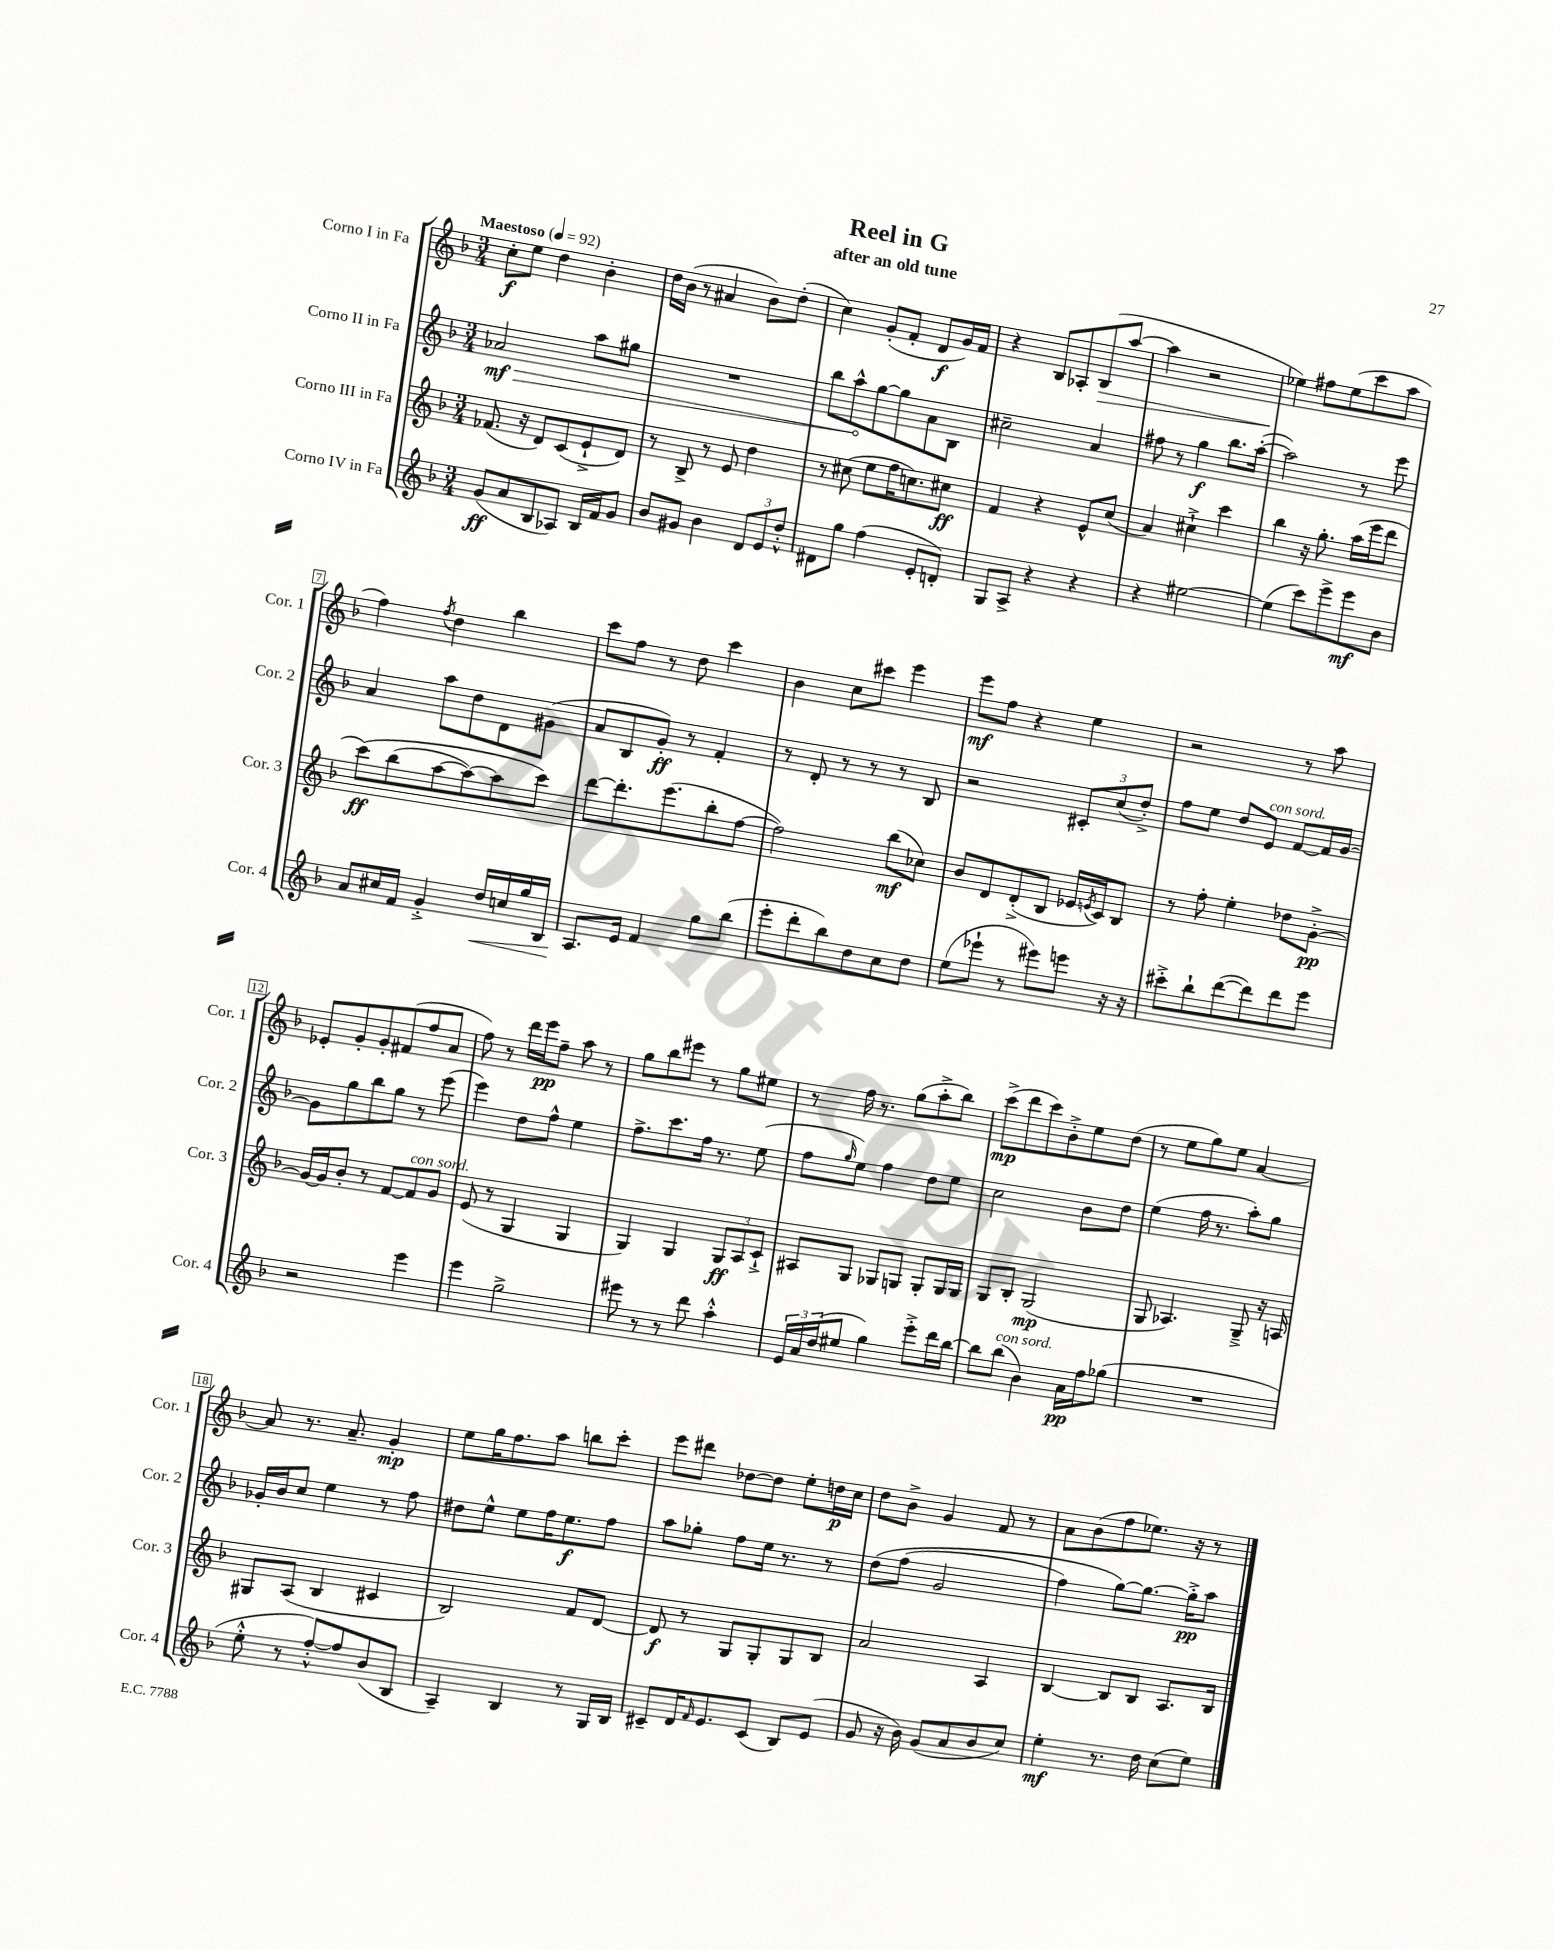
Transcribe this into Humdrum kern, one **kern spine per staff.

**kern	**dynam	**kern	**dynam	**kern	**dynam	**kern	**dynam
*part4	*part4	*part3	*part3	*part2	*part2	*part1	*part1
*staff4	*staff4	*staff3	*staff3	*staff2	*staff2	*staff1	*staff1
*I"Corno IV in Fa	*	*I"Corno III in Fa	*	*I"Corno II in Fa	*	*I"Corno I in Fa	*
*I'Cor. 4	*	*I'Cor. 3	*	*I'Cor. 2	*	*I'Cor. 1	*
*clefG2	*	*clefG2	*	*clefG2	*	*clefG2	*
*k[b-]	*	*k[b-]	*	*k[b-]	*	*k[b-]	*
*M3/4	*	*M3/4	*	*M3/4	*	*M3/4	*
*MM92	*	*MM92	*	*MM92	*	*MM92	*
=1	=1	=1	=1	=1	=1	=1	=1
!	!	!	!	!	!	!LO:TX:a:B:t=Maestoso	!
!	!	!	!	!	!LO:HP:b	!	!
(8g/L	ff	(8.f-X/	.	2a-X/	> mf	8cc'\L	f
8a/	.	.	.	.	.	8ee\J	.
.	.	16r	.	.	.	.	.
8B-/	.	8d/L)	.	.	.	4dd\	.
8A-X/J)	.	(8c/	.	.	.	.	.
16B-/LL	.	8e`^/	.	8aa\L	.	4b-'\	.
16f/J	.	.	.	.	.	.	.
8g/J	.	8d/J)	.	8gg#X\J	.	.	.
=2	=2	=2	=2	=2	=2	=2	=2
8b-/L	.	8r	.	2.r	.	16dd\LL	.
.	.	.	.	.	.	(16b-\JJ	.
8g#X/J	.	8B-^/	.	.	.	8r	.
4b-\	.	8r	.	.	.	4a#X/	.
.	.	8e/	.	.	.	.	.
12d/L	.	4dd\	.	.	.	8b-\L)	.
12e/	.	.	.	.	.	.	.
.	.	.	.	.	.	(8dd'\J	.
12dd'^^/J	.	.	.	.	.	.	.
=3	=3	=3	=3	=3	=3	=3	=3
8d#X\L	.	8r	.	8bb-\L	.	4cc\)	.
8gg\J	.	(8cc#X\	.	8aa^^\	.	.	.
(4ff\	.	8ee\L	.	[8gg\	]	(8g'/L	.
.	.	16ff\K	.	8gg\]	.	8f'/J	.
.	.	8.ccn\)	.	.	.	.	.
8e'/L	.	.	.	8a\	.	8d/L	f
8dn'/J)	.	8cc#X\J	ff	8B-\J	.	16g/L)	.
.	.	.	.	.	.	16f/JJ	.
=4	=4	=4	=4	=4	=4	=4	=4
8G/L	.	4f/	.	2cc#X~\	.	4r	.
8A^/J	.	.	.	.	.	.	.
4r	.	4r	.	.	.	8B-/L	.
.	.	.	.	.	.	8A-X'/	.
!	!	!	!	!	!	!	!LO:HP:b
4r	.	8e^^/L	.	4a/	.	(8B-/	>
.	.	(8cc/J	.	.	.	[8aa/J	.
=5	=5	=5	=5	=5	=5	=5	=5
4r	.	4a/)	.	8ff#X\	.	4aa\]	.
.	.	.	.	8r	.	.	.
[2ee#X\	.	4cc#X`^\	.	4gg\	f	2r	.
.	.	4ccc\	.	8.bb-\L	.	.	.
.	.	.	.	([16aa'\Jk	.	.	.
=6	=6	=6	=6	=6	=6	=6	=6
(4ee#\]	.	4bb-\	.	2aa\])	.	4ee-X\)	.
8ccc\L)	.	16r	.	.	.	8ff#X\L	]
.	.	8.gg'\	.	.	.	.	.
8eee^\	.	.	.	.	.	(8ee-\	.
8eee\	mf	(16aa\LL	.	8r	.	8ccc\	.
.	.	16eee\J	.	.	.	.	.
8b-\J	.	8ddd\J	.	8eee\	.	8aa\J	.
!!LO:LB:g=z
=7	=7	=7	=7	=7	=7	=7	=7
8a/L	.	(8ccc\L)	ff	4a/	.	4ff\)	.
16cc#X/L	.	(8bb-\	.	.	.	.	.
16f/JJ	.	.	.	.	.	.	.
.	.	.	.	.	.	8qff/	.
4g'^/	.	[8aa\	.	8aa\L	.	4dd\	.
.	.	8aa\_)	.	8dd\	.	.	.
!	!LO:HP:b	!	!	!	!	!	!
16dd/LL	<	8aa\]	.	8d\	.	4bb-\	.
16ccn/	.	.	.	.	.	.	.
16gg/	.	8ccc\J)	.	(8g#X\J	.	.	.
16B-/JJ	.	.	.	.	.	.	.
=8	=8	=8	=8	=8	=8	=8	=8
8.A/L	.	[8ddd\L	.	8a/L	.	8ccc\L	.
.	.	8.ddd'\]	.	8B-/	.	8ff\J	.
16e/Jk	[	.	.	.	.	.	.
4f/	.	.	.	8g'/J)	ff	8r	.
.	.	(8.eee\	.	.	.	.	.
.	.	.	.	8r	.	8dd\	.
8gg\L	.	8bb-'\	.	4f'/	.	4ccc\	.
(8bb-\J	.	[8ff\J	.	.	.	.	.
=9	=9	=9	=9	=9	=9	=9	=9
8eee'\L	.	2ff\])	.	8r	.	4b-\	.
8ddd'\	.	.	.	8d'/	.	.	.
8bb-\)	.	.	.	8r	.	8cc\L	.
8dd\	.	.	.	8r	.	8ccc#X\J	.
8cc\	.	(8bb-\L	mf	8r	.	4eee\	.
8dd\J	.	8cc-X\J)	.	8B-/	.	.	.
=10	=10	=10	=10	=10	=10	=10	=10
(8ee\L	.	8b-/L	.	2r	.	8eee\L	mf
8eee-X`\J	.	8d/	.	.	.	8ff\J	.
8r	.	(8d'^/	.	.	.	4r	.
8eee#X\L)	.	8B-/J	.	.	.	.	.
8eeen\J	.	16e-X/LL	.	12c#X'/L	.	4ee\	.
.	.	8qen/	.	.	.	.	.
.	.	16c/J)	.	.	.	.	.
.	.	.	.	(12cc/	.	.	.
16r	.	8B-/J	.	.	.	.	.
.	.	.	.	12dd'^/J)	.	.	.
16r	.	.	.	.	.	.	.
=11	=11	=11	=11	=11	=11	=11	=11
8ccc#X'^\L	.	8r	.	8ff\L	.	2r	.
8bb-`\	.	8ff'\	.	8ee\J	.	.	.
([8ddd\	.	4ee'\	.	8dd/L	.	.	.
!	!	!	!	!LO:TX:a:i:t=con sord.	!	!	!
8ddd\])	.	.	.	8e/J	.	.	.
8ddd\	.	8dd-X\L	.	[8f/L	.	8r	.
8eee\J	.	[8g'^\J	pp	16f/L]	.	8aa\	.
.	.	.	.	[16g/JJ	.	.	.
!!LO:LB:g=z
=12	=12	=12	=12	=12	=12	=12	=12
2r	.	16g/LL_	.	8g\L]	.	8e-X'/L	.
.	.	16g/J]	.	.	.	.	.
.	.	8b-'/J	.	8gg\	.	8g'/	.
.	.	8r	.	8bb-\	.	8g'/	.
.	.	[8f/L	.	8gg\J	.	(8f#X/	.
!	!	!LO:TX:a:i:t=con sord.	!	!	!	!	!
4eee\	.	8f/]	.	8r	.	8ff/	.
.	.	8g/J	.	(8eee\	.	8a/J	.
=13	=13	=13	=13	=13	=13	=13	=13
4eee\	.	(8e/	.	4eee\)	.	8ff\)	.
.	.	8r	.	.	.	8r	.
2gg^\	.	4G/	.	8dd\L	.	16ddd\LL	.
.	.	.	.	.	.	16eee\J	pp
.	.	.	.	8ff^^\J	.	8ff~\J	.
.	.	4G/	.	4ee\	.	8aa\	.
.	.	.	.	.	.	8r	.
=14	=14	=14	=14	=14	=14	=14	=14
8eee#X\	.	4G/)	.	8.ff^\L	.	8gg\L	.
8r	.	.	.	.	.	8bb-\	.
.	.	.	.	8.ccc\	.	.	.
8r	.	4G/	.	.	.	8eee#X\J	.
8ddd\	.	.	.	16ff\Jk	.	8r	.
.	.	.	.	8.r	.	.	.
4aa'^^\	.	12G/L	ff	.	.	8gg\L	.
.	.	12A/	.	.	.	.	.
.	.	.	.	(8ee\	.	8ee#X\J	.
.	.	12c`^/J	.	.	.	.	.
=15	=15	=15	=15	=15	=15	=15	=15
24e/LL	.	8A#X/L	.	8ff\L	.	8r	.
24a/	.	.	.	.	.	.	.
(24dd/J	.	.	.	.	.	.	.
.	.	.	.	16qqgg/	.	.	.
8ee#X/J	.	8G/J	.	8ee\J)	.	16ff\	.
.	.	.	.	.	.	8.r	.
4gg\)	.	8G-X/L	.	4ff\	.	.	.
.	.	8Gn/J	.	.	.	(8gg\L	.
8eee'^\L	.	8G'/L	.	8dd\L	.	8aa'^\	.
16ddd\L	.	16G/L	.	8ee\J	.	8bb-\J)	.
[16bb-\JJ	.	16G/JJ	.	.	.	.	.
=16	=16	=16	=16	=16	=16	=16	=16
8bb-\L]	.	8G/L	.	2cc\	.	(8ccc^\L	mp
!LO:TX:a:i:t=con sord.	!	!	!	!	!	!	!
(8bb-\J	.	8B-'/J	.	.	.	8ddd\	.
4b-\)	.	(2G/	mp	.	.	8ccc\)	.
.	.	.	.	.	.	8b-'^\	.
16a\LL	pp	.	.	8b-\L	.	8ee\	.
16ff\J	.	.	.	.	.	.	.
(8gg-X\J	.	.	.	8dd\J	.	(8dd\J	.
=17	=17	=17	=17	=17	=17	=17	=17
2.r	.	8G/	.	(4ee\	.	8r	.
.	.	4.A-X/)	.	.	.	8ee\L	.
.	.	.	.	16ff\	.	8gg\)	.
.	.	.	.	8.r	.	.	.
.	.	.	.	.	.	8ee\J	.
.	.	8G~^/	.	8aa'\L)	.	[4a/	.
.	.	16r	.	8gg\J	.	.	.
.	.	16An/	.	.	.	.	.
!!LO:LB:g=z
=18	=18	=18	=18	=18	=18	=18	=18
8ee'^^\	.	8G#X/L	.	16g-X'/LL	.	8a/]	.
.	.	.	.	16b-/J	.	.	.
8r	.	(8A/J	.	8cc/J	.	8.r	.
[8ff'^^/L)	.	4B-/	.	4ee\	.	.	.
.	.	.	.	.	.	8.a~/	.
8ff/]	.	.	.	.	.	.	.
(8b-/	.	4c#X/	.	8r	.	4g'/	mp
8B-/J	.	.	.	8ff\	.	.	.
=19	=19	=19	=19	=19	=19	=19	=19
4A~/)	.	2B-/)	.	8dd#X\L	.	8ee\L	.
.	.	.	.	8ee^^\J	.	16gg\K	.
.	.	.	.	.	.	8.ff\	.
4B-/	.	.	.	8ee\L	.	.	.
.	.	.	.	16ff\K	.	8aa\J	.
.	.	.	.	8.ee\	f	.	.
8r	.	8f/L	.	.	.	8bbn\L	.
16G/LL	.	[8d/J	.	8ff\J	.	8ccc'\J	.
16B-/JJ	.	.	.	.	.	.	.
=20	=20	=20	=20	=20	=20	=20	=20
8c#X~/L	.	8d/]	f	8aa\L	.	8eee\L	.
16d/K	.	8r	.	8gg-X'\J	.	8ddd#X\J	.
16qqf/	.	.	.	.	.	.	.
8.e/	.	.	.	.	.	.	.
.	.	8G/L	.	8ff\L	.	[8dd-X\L	.
(8c#/J	.	8G'/	.	16ee\Jk	.	8dd-\J]	.
.	.	.	.	8.r	.	.	.
8B-/L)	.	8G/	.	.	.	8ee'\L	.
(8e/J	.	8B-/J	.	8r	.	16ddn\L	p
.	.	.	.	.	.	16cc\JJ	.
=21	=21	=21	=21	=21	=21	=21	=21
8g/	.	2a/	.	(8dd\L	.	8dd\L	.
16r	.	.	.	(8ff\J	.	8b-^\J	.
16b-\)	.	.	.	.	.	.	.
(8g/L	.	.	.	2g/	.	4g/	.
8a/	.	.	.	.	.	.	.
8b-/	.	4A/	.	.	.	8f/	.
8cc/J)	.	.	.	.	.	8r	.
=22	=22	=22	=22	=22	=22	=22	=22
4ee'\	mf	[4B-/	.	4ff\)	.	8a\L	.
.	.	.	.	.	.	(8b-\	.
8.r	.	8B-/L]	.	[8gg\L)	.	8ff\	.
.	.	8B-/J	.	8.gg\J_	.	8.ee-X\J)	.
16dd\	.	.	.	.	.	.	.
(8cc\L	.	8.A/L	.	.	.	.	.
.	.	.	.	16gg'^\KL]	pp	16r	.
8ee\J)	.	.	.	8aa\J	.	8r	.
.	.	16B-/Jk	.	.	.	.	.
==	==	==	==	==	==	==	==
*-	*-	*-	*-	*-	*-	*-	*-
